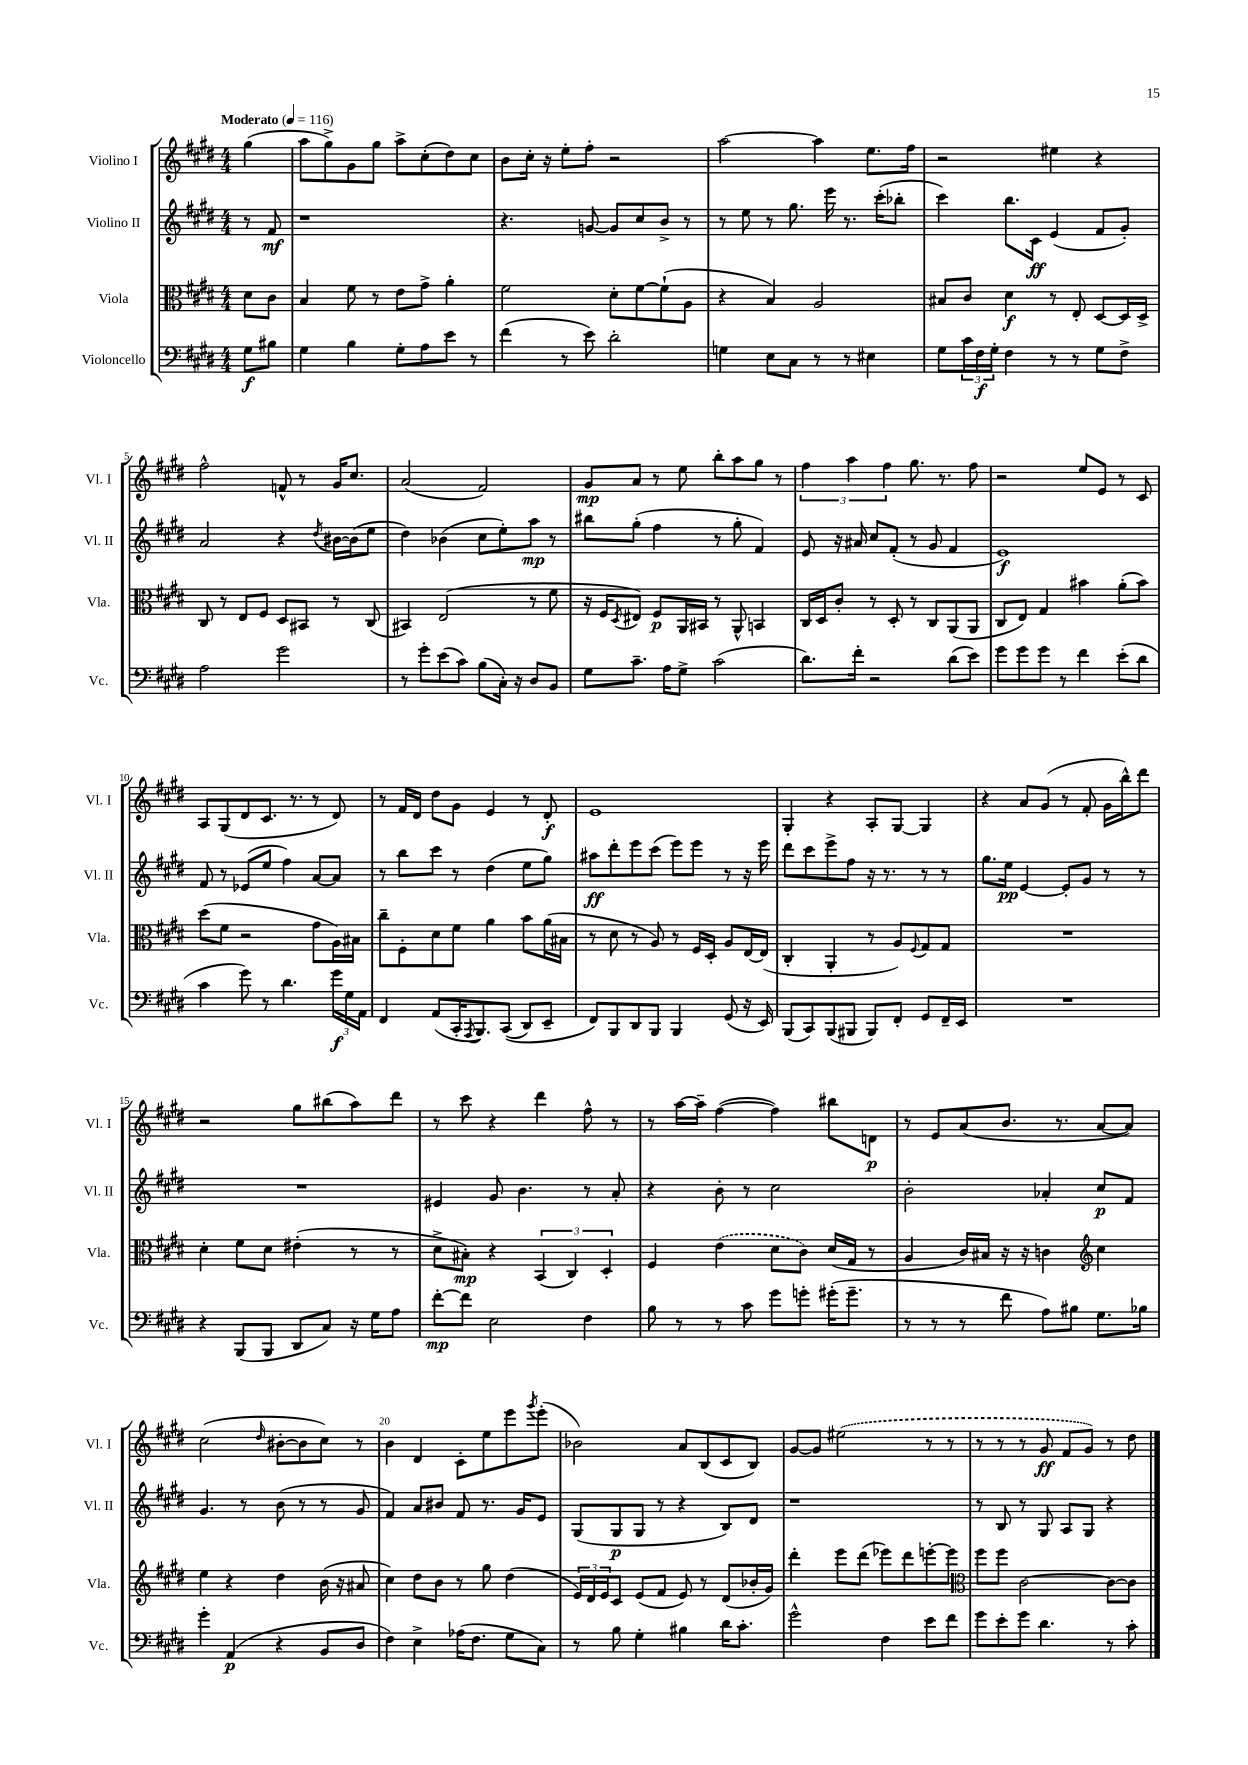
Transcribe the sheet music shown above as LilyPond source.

<<
\new StaffGroup <<
\new Staff = "s0" \with { instrumentName = "Violino I" shortInstrumentName = "Vl. I" } {
    \clef treble \key e \major \numericTimeSignature \time 4/4 \partial 4 \tempo "Moderato" 4 = 116
    gis''4( |
    a''8 gis''8->) gis'8 gis''8 a''8-> cis''8-.( dis''8) cis''8 |
    b'8 cis''16-. r16 e''8-. fis''8-. r2 |
    a''2~ a''4 e''8. fis''16 |
    r2 eis''4 r4 |
    fis''2-^ f'8-^ r8 gis'16 cis''8. |
    a'2( fis'2) |
    gis'8\mp a'8 r8 e''8 b''8-. a''8 gis''8 r8 |
    \tuplet 3/2 { fis''4 a''4 fis''4 } gis''8. r8. fis''8 |
    r2 e''8 e'8 r8 cis'8 |
    a8 gis8( dis'8 cis'8. r8. r8 dis'8) |
    r8 fis'16 dis'16 dis''8 gis'8 e'4 r8 dis'8-.\f |
    e'1 |
    gis4-. r4 a8-. gis8~ gis4 |
    r4 a'8 gis'8( r8 fis'8-. gis'16 b''16-^) dis'''8 |
    r2 gis''8 bis''8( a''8) dis'''8 |
    r8 cis'''8 r4 dis'''4 fis''8-^ r8 |
    r8 a''16~ a''16-- fis''4~( fis''4) bis''8 d'8\p |
    r8 e'8 a'8( b'8. r8. a'8~ a'8) |
    cis''2( \grace { dis''16 } bis'8~-. bis'8 cis''8) r8 |
    b'4 dis'4 cis'8-. e''8 e'''8 \acciaccatura { gis'''8 } e'''8-.( |
    bes'2) a'8 b8( cis'8 b8) |
    gis'8~ gis'8 \once \slurDashed eis''2( r8 r8 |
    r8 r8 r8 gis'8\ff fis'8 gis'8) r8 dis''8 \bar "|." |
}
\new Staff = "s1" \with { instrumentName = "Violino II" shortInstrumentName = "Vl. II" } {
    \clef treble \key e \major \numericTimeSignature \time 4/4 \partial 4
    r8 fis'8\mf |
    r1 |
    r4. g'8~ g'8 cis''8 b'8-> r8 |
    r8 e''8 r8 gis''8. e'''16 r8. cis'''16-.( bes''8-. |
    cis'''4) b''8. cis'16\ff e'4( fis'8 gis'8-.) |
    a'2 r4 \acciaccatura { dis''8 } bis'16~ bis'16( e''8 |
    dis''4) bes'4( cis''8 e''8-.) a''8\mp r8 |
    bis''8 gis''8-.( fis''4 r8 gis''8-. fis'4) |
    e'8 r16 ais'16 cis''8 fis'8-.( r8 gis'8 fis'4 |
    e'1\f) |
    fis'8 r8 ees'8( e''8 fis''4) a'8~ a'8 |
    r8 b''8 cis'''8 r8 dis''4( e''8 gis''8) |
    ais''8\ff dis'''8-. e'''8 cis'''8( e'''8) e'''8 r8 r16 e'''16 |
    dis'''8 cis'''8 e'''8-> fis''8 r16 r8. r8 r8 |
    gis''8. e''16\pp e'4~ e'8-. gis'8 r8 r8 |
    R1 |
    eis'4 gis'8 b'4. r8 a'8-. |
    r4 b'8-. r8 cis''2 |
    b'2-. aes'4-. cis''8\p fis'8 |
    gis'4. r8 b'8( r8 r8 gis'8 |
    fis'4) a'8 bis'8 fis'8 r8. gis'16 e'8 |
    gis8( gis8\p gis8 r8 r4 b8) dis'8 |
    r1 |
    r8 b8 r8 gis8 a8 gis8 r4 \bar "|." |
}
\new Staff = "s2" \with { instrumentName = "Viola" shortInstrumentName = "Vla." } {
    \clef alto \key e \major \numericTimeSignature \time 4/4 \partial 4
    dis'8 cis'8 |
    b4 fis'8 r8 e'8 gis'8-> a'4-. |
    fis'2 dis'8-. fis'8~ fis'8-!( a8 |
    r4 b4) a2 |
    bis8 cis'8 dis'4\f r8 e8-. dis8~ dis16 dis16-> |
    cis8 r8 e8 fis8 dis8 bis,8 r8 cis8( |
    bis,4) e2( r8 fis'8 |
    r16 fis16 \acciaccatura { dis8 } eis8) fis8\p a,16 bis,16 r8 a,8-^ b,4 |
    cis16 dis16 cis'8-. r8 dis8-. r8 cis8 a,8( a,8 |
    cis8 e8) gis4 bis'4 a'8-.( bis'8) |
    dis''8( fis'8 r2 gis'8 a16) bis16 |
    cis''8-- fis8-. dis'8 fis'8 a'4 b'8 a'16( bis16 |
    r8 dis'8 r8 a8) r8 fis16 dis16-. a8 e16~ e16( |
    cis4-. a,4-. r8 a8) \appoggiatura { fis8 } gis8 gis8 |
    R1 |
    dis'4-. fis'8 dis'8 eis'4-.( r8 r8 |
    dis'8-> bis8-.\mp) r4 \tuplet 3/2 { b,4( cis4) dis4-. } |
    fis4 \once \slurDashed e'4( dis'8 cis'8) dis'16( gis16 r8 |
    a4 cis'16) bis16 r16 r16 c'4 \clef treble cis''4 |
    e''4 r4 dis''4 b'16( r16 ais'8 |
    cis''4) dis''8 b'8 r8 gis''8 dis''4( |
    \tuplet 3/2 { e'16) dis'16 e'16 } cis'8 e'8( fis'8 e'8) r8 dis'8( bes'16-. gis'16) |
    dis'''4-. e'''8 dis'''8( ees'''8) dis'''8 e'''8~-. e'''8 |
    \clef alto fis''8 fis''8 cis'2~ cis'8~ cis'8 \bar "|." |
}
\new Staff = "s3" \with { instrumentName = "Violoncello" shortInstrumentName = "Vc." } {
    \clef bass \key e \major \numericTimeSignature \time 4/4 \partial 4
    gis8\f bis8 |
    gis4 b4 gis8-. a8 e'8 r8 |
    fis'4( r8 e'8) dis'2-. |
    g4 e8 cis8 r8 r8 eis4 |
    gis8 \tuplet 3/2 { cis'16 fis16\f gis16-. } fis4 r8 r8 gis8 fis8-> |
    a2 gis'2 |
    r8 gis'8-. e'8( cis'8) b8( cis16-.) r16 dis8 b,8 |
    gis8 cis'8.-- a16 gis8-> cis'2( |
    dis'8.) fis'16-. r2 dis'8( e'8) |
    gis'8 gis'8 gis'8 r8 fis'4 e'8-.( dis'8 |
    cis'4 gis'8) r8 dis'4. \tuplet 3/2 { gis'16\f gis16 a,16 } |
    fis,4 a,8( cis,16-. \acciaccatura { a,,8 } b,,8.) cis,8(\( dis,8) e,8-- |
    fis,8\) b,,8 dis,8 b,,8 b,,4 gis,8( r16 e,16) |
    b,,8( cis,8) b,,8( bis,,8 bis,,8) fis,8-. gis,8 fis,16-- e,16 |
    R1 |
    r4 b,,8( b,,8 dis,8 cis8) r16 gis16 a8 |
    fis'8~-.\mp fis'8 e2 fis4 |
    b8 r8 r8 cis'8 gis'8 g'8-. gis'16-.( gis'8.-- |
    r8 r8 r8 fis'8 a8) bis8 gis8. bes16 |
    gis'4-. a,4\p( r4 b,8 dis8 |
    fis4) e4-> aes16( fis8. gis8 cis8) |
    r8 b8 gis4-. bis4 dis'16 cis'8.-. |
    gis'2-^ fis4 e'8 fis'8 |
    gis'8 e'8-. gis'8 dis'4. r8 cis'8-. \bar "|." |
}
>>
>>
\layout { \context { \Score \override BarNumber.break-visibility = ##(#f #t #t) barNumberVisibility = #(every-nth-bar-number-visible 5) } }
